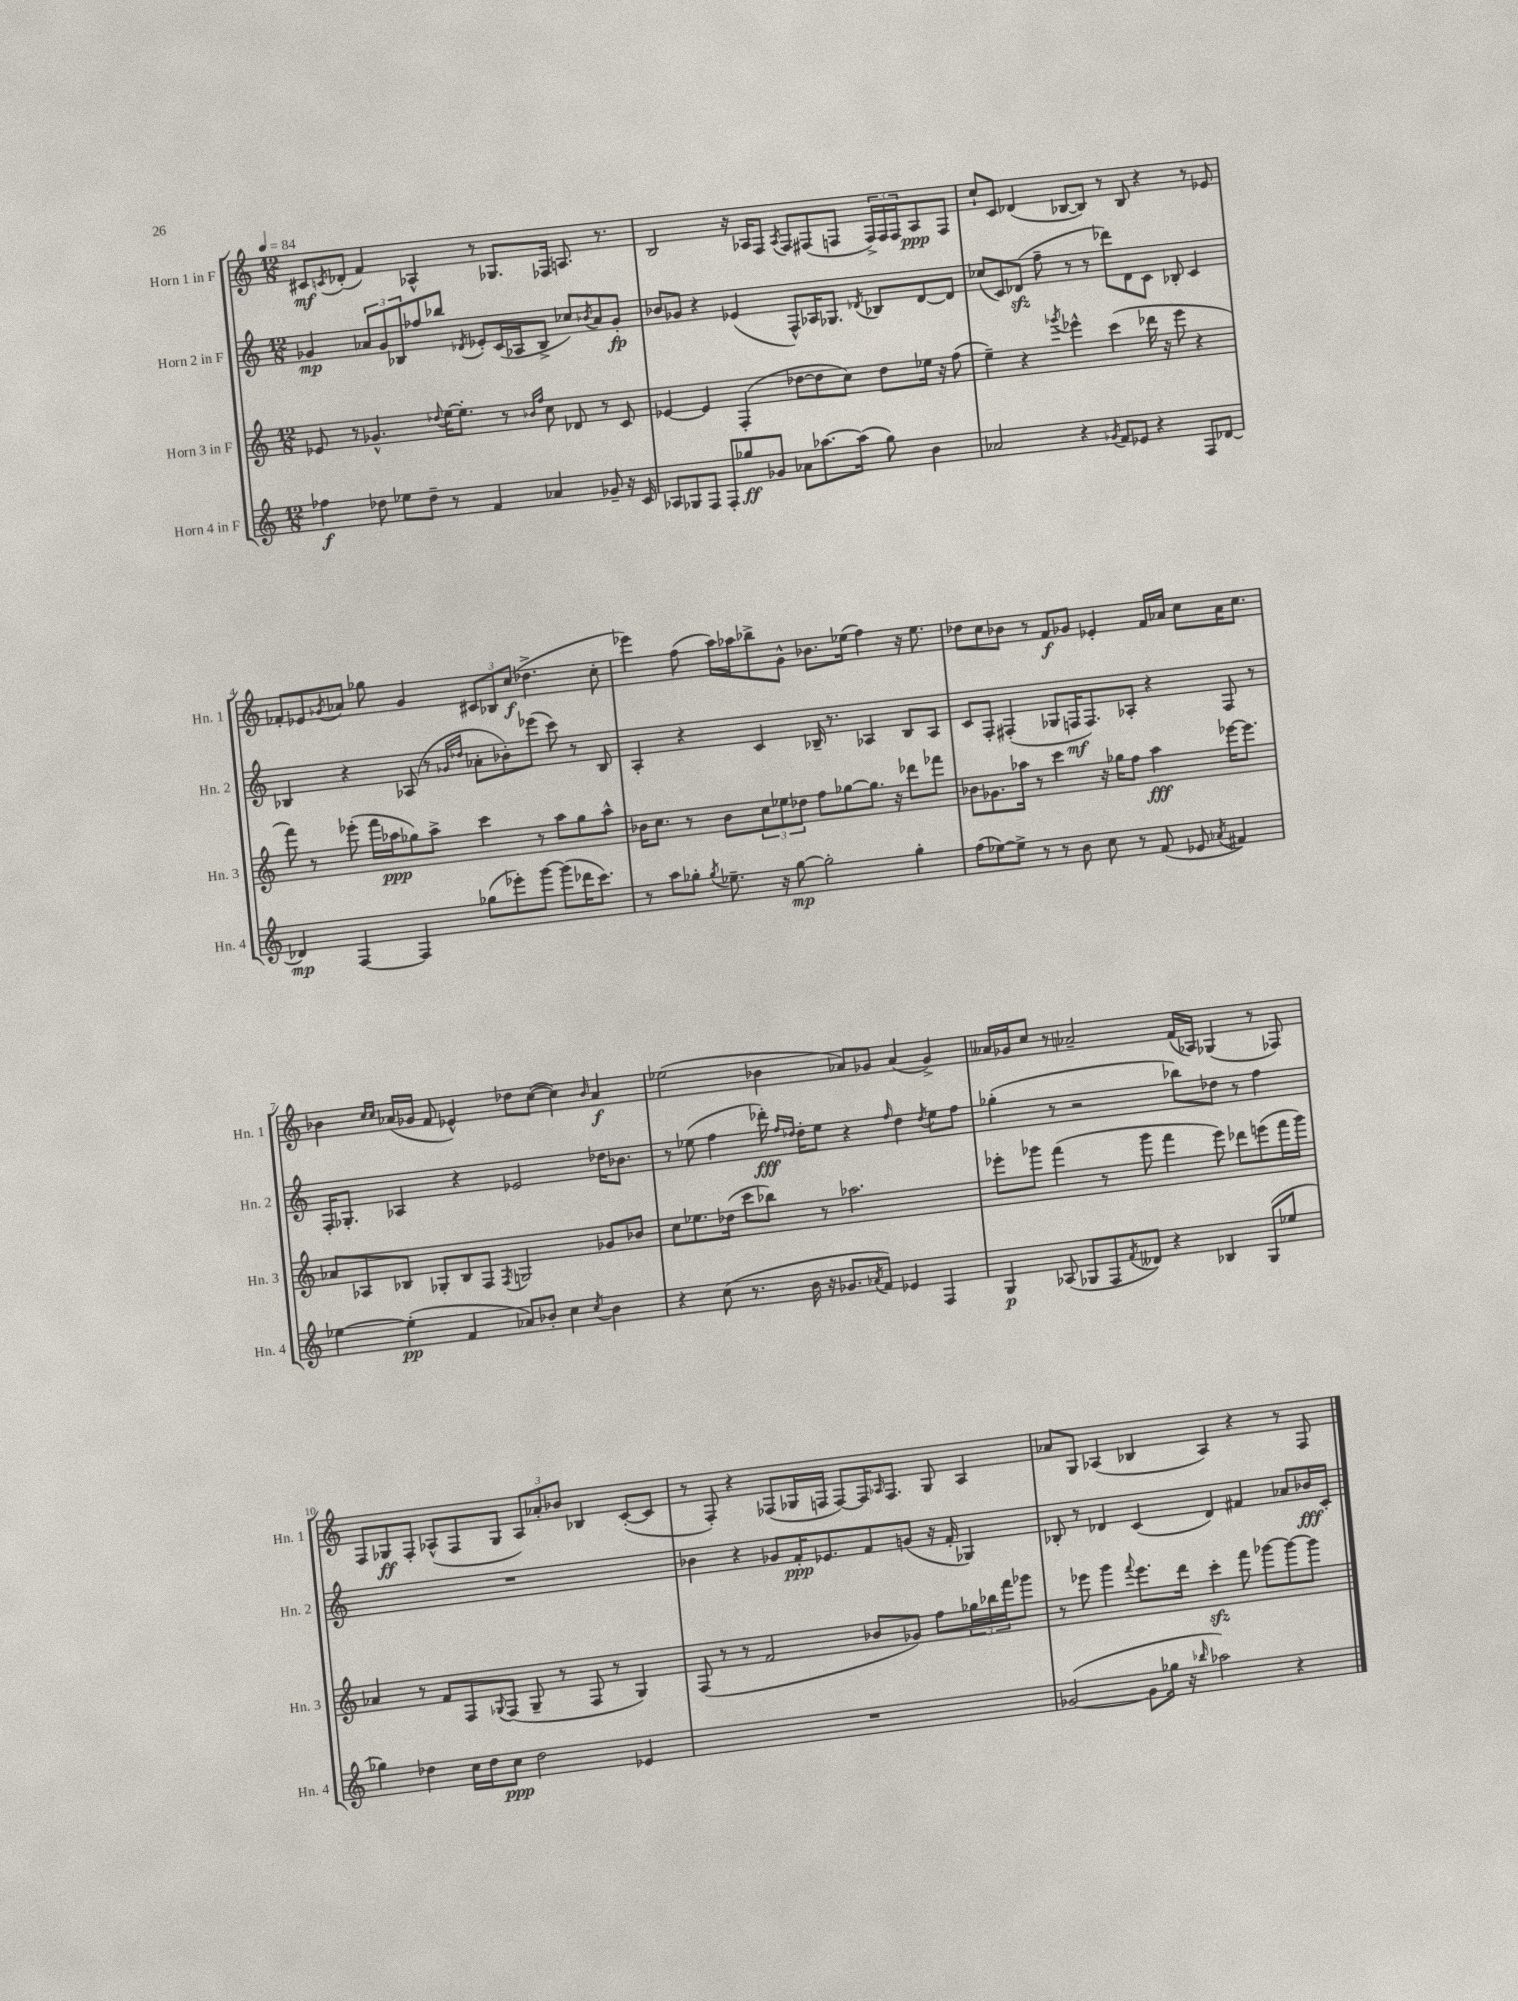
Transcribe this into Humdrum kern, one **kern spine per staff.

**kern	**kern	**kern	**kern
*staff4	*staff3	*staff2	*staff1
*clefG2	*clefG2	*clefG2	*clefG2
*k[]	*k[]	*k[]	*k[]
*M12/8	*M12/8	*M12/8	*M12/8
*MM84	*MM84	*MM84	*MM84
4ff-	8e-	4g-	8c#
.	.	.	8qc
.	8r	.	(8d-'
8dd-	4.g-^^	12a-	4f)
.	.	12g-	.
8ee-	.	.	.
.	.	12B-	.
8dd-~	.	8ff-	4A-^^
.	8qqdd-	.	.
8r	[16ee	8bb-	.
.	8.ee']	.	.
.	.	8qd-	.
4f	.	8e-'	8r
.	8r	(16c	8.G-
.	.	16A-	.
.	16qqb-	.	.
.	16qqff	.	.
4a-	8cc	8B-^	.
.	.	.	16F-
.	8d-	8cc-)	8.A
.	.	8qb-	.
8g-~	8r	8a-	.
.	.	.	8.r
16r	8c	8g-'	.
16c	.	.	.
=	=	=	=
8A-	[4e-	8b-	2B
8G-	.	8g-	.
8F	4e-]	4r	.
8F'	.	.	.
8gg-	(4F'	(4e-	16r
.	.	.	16A-
8g-	.	.	8F
.	.	.	8qA-
8a-	[8dd-	8F^^)	8F
[8.aa-	8dd-]	16A-	(8F#
.	.	8.G-	.
.	8cc)	.	8F
(16aa-]	.	.	.
.	.	8qd-	.
8gg-)	8dd-	8B-	24F^)
.	.	.	24F
.	.	.	24F
4b	16ee-	[8d-	8A-
.	16r	.	.
.	(8ff	8d-]	8F
=	=	=	=
2a-	4ee~)	(8cc-	8cc`
.	.	8c)	8c
.	4r	(8d-	(4d-
.	.	8ff~	.
.	8qggg-	.	.
4r	4eee-^^	8r	[8B-
.	.	8r	8B-])
8qg-	.	.	.
8f	(4ccc	8ddd-)	8r
8e-	.	8d-	8B-
4r	16ddd-	8c	4r
.	16r	.	.
.	8eee-	8B-'	.
8F	4r	4c	8r
[8d-	.	.	8e-
=	=	=	=
4d-]	8fff)	4B-	8f-'
.	8r	.	8e-
.	.	.	8qg-
[4F	(8eee-'	4r	8a-
.	16fff	.	8gg-
.	16aa-	.	.
4F]	8gg-)	(8A-	4g-
.	8aa-^	8r	.
.	.	16qqg-	.
.	.	16qqdd-	.
(8gg-	4ccc	8a-'	12c#
.	.	.	12B-
8eee-')	.	8b-')	.
.	.	.	(12cc
[8ggg	8r	(8eee-	4.dd-^
(8ggg]	8aa-	8ccc)	.
16ddd-	8gg-	8r	.
8.ccc)	.	.	.
.	8aa-^^	8B-	8cc'
=	=	=	=
8r	16b-	4A'	4eee-)
.	8.cc	.	.
8aa	.	.	.
8gg-'	8r	4r	(8ff
8qgg-	.	.	.
8.ee-~	8b-	.	16aa)
.	.	.	16aa-
.	12cc	4c	8bb-^
16r	.	.	.
.	12ee-	.	.
[8gg-	.	.	8g^^
.	12dd-	.	.
2gg-']	8ff	16B-~	8.b-
.	.	8.r	.
.	[8gg-	.	.
.	.	.	(16ee-
.	8.gg-]	4A-	4ff)
.	16r	.	.
4gg-'	8ddd-	8B-	16r
.	.	.	8.ee-
.	8fff-	8A-	.
=	=	=	=
(8ff	8b-	8c	8dd-
[8ee-)	8.g-	8F'	8cc
8ee-^]	.	(4F#'	8b-
.	16aa-	.	.
8r	8r	.	8r
8r	4ccc	8G-	8f
8b	.	16F	8g-
.	.	8.F)	.
8cc	16r	.	4e-'
.	16gg-	.	.
8r	8ff	8A-'	.
(8f	4aa-	4r	16f
.	.	.	16a-
8e-	.	.	8cc
8qa-	.	.	.
4f#)	[16eee-	8F	16a-
.	8.eee-]	.	8.cc
.	.	8r	.
=	=	=	=
[4ee-	8a-	16F'	4b-
.	.	8.G-'	.
.	8A-	.	.
.	.	.	16qqcc
.	.	.	16qqcc
(4ee-']	8B-	4A-	(16a-
.	.	.	16g-
.	8G-'	.	8f
4f	8B-	4r	4e-^^)
.	8F	.	.
.	8qF	.	.
8a-)	2G	2e-	8dd-
8b-'	.	.	([8cc
4cc	.	.	4cc])
8qcc	.	.	16qqb-
4b-	8g-	16dd-	4a-
.	.	8.b-	.
.	8b-	.	.
=	=	=	=
4r	8cc	8r	(2ee-
.	8.ee-	(8ee-	.
(8cc	.	4ff	.
.	(16dd-	.	.
8.r	8ccc	.	.
.	8bb-)	16ddd-')	4b-
.	.	16qqff	.
.	.	16qqdd-	.
16b	.	16dd-'	.
16r	8r	8ee-	.
8.g-	.	.	.
.	2.aa-	4r	8a-)
8qa-	.	.	.
8f)	.	.	8g-
.	.	16qqff	.
4e-	.	4dd-	(4a-
.	.	8qdd-	.
4F	.	8ee-	4g-^)
.	.	8ff	.
=	=	=	=
4G	8eee-'	(4gg-'	16a--
.	.	.	16g-
.	8ggg-	.	8cc
(8A-	(4fff	8r	8r
8G-	.	2r	2a-~
8F	8r	.	.
8qf	.	.	.
8d--)	8ggg-	.	.
4r	4fff	.	.
.	.	8bb-)	(16f
.	.	.	16A-)
4B-	8eee-)	8dd-	(4G-
.	8ddd-	8r	.
(8G-	(8eee	4ff	8r
8ee-	16fff	.	8F-)
.	16ggg-)	.	.
=	=	=	=
4gg-)	4a-	1.r	8F
.	.	.	8G-
4dd-	8r	.	8F'
.	8f	.	(8A-^^
16cc	8F	.	8F
16dd-	.	.	.
.	8qqG-	.	.
8cc	(8F	.	8G-
2dd-	8G-~	.	12A-)
.	.	.	12a-'
.	8r	.	.
.	.	.	12b-
.	8F	.	4B-
.	8r	.	.
4e-	4G-)	.	([8c'
.	.	.	8c]
=	=	=	=
1.r	(8F	4b-	8r
.	8r	.	8F')
.	8r	4r	4r
.	2f	.	.
.	.	8g-	(8F-
.	.	16f'	16G-
.	.	8.e-	16F
.	.	.	[8F)
.	8b-	8f	16F]
.	.	.	16qqA-
.	.	.	8.F
.	8g-)	(8g	.
.	8ff	16r	8G-
.	.	16f'	.
.	24gg-	4G-)	4A-
.	24bb-	.	.
.	24fff	.	.
.	8ggg-	.	.
=	=	=	=
([2g-	8r	8B-'	8a-
.	8eee-	8r	8G
.	4ggg	4d-	(4A-
.	8qqfff	.	.
8g-]	8.eee-	(4c	4B-
16gg-	.	.	.
16r	16ddd	.	.
16qqbb-	.	.	.
2aa-)	4ccc'	4d-)	4A-)
.	8fff	4f#	4r
.	[8ggg-	.	.
4r	8ggg-_	8a-	8r
.	8ggg-]	16b-	8F
.	.	16c'	.
==	==	==	==
*-	*-	*-	*-
